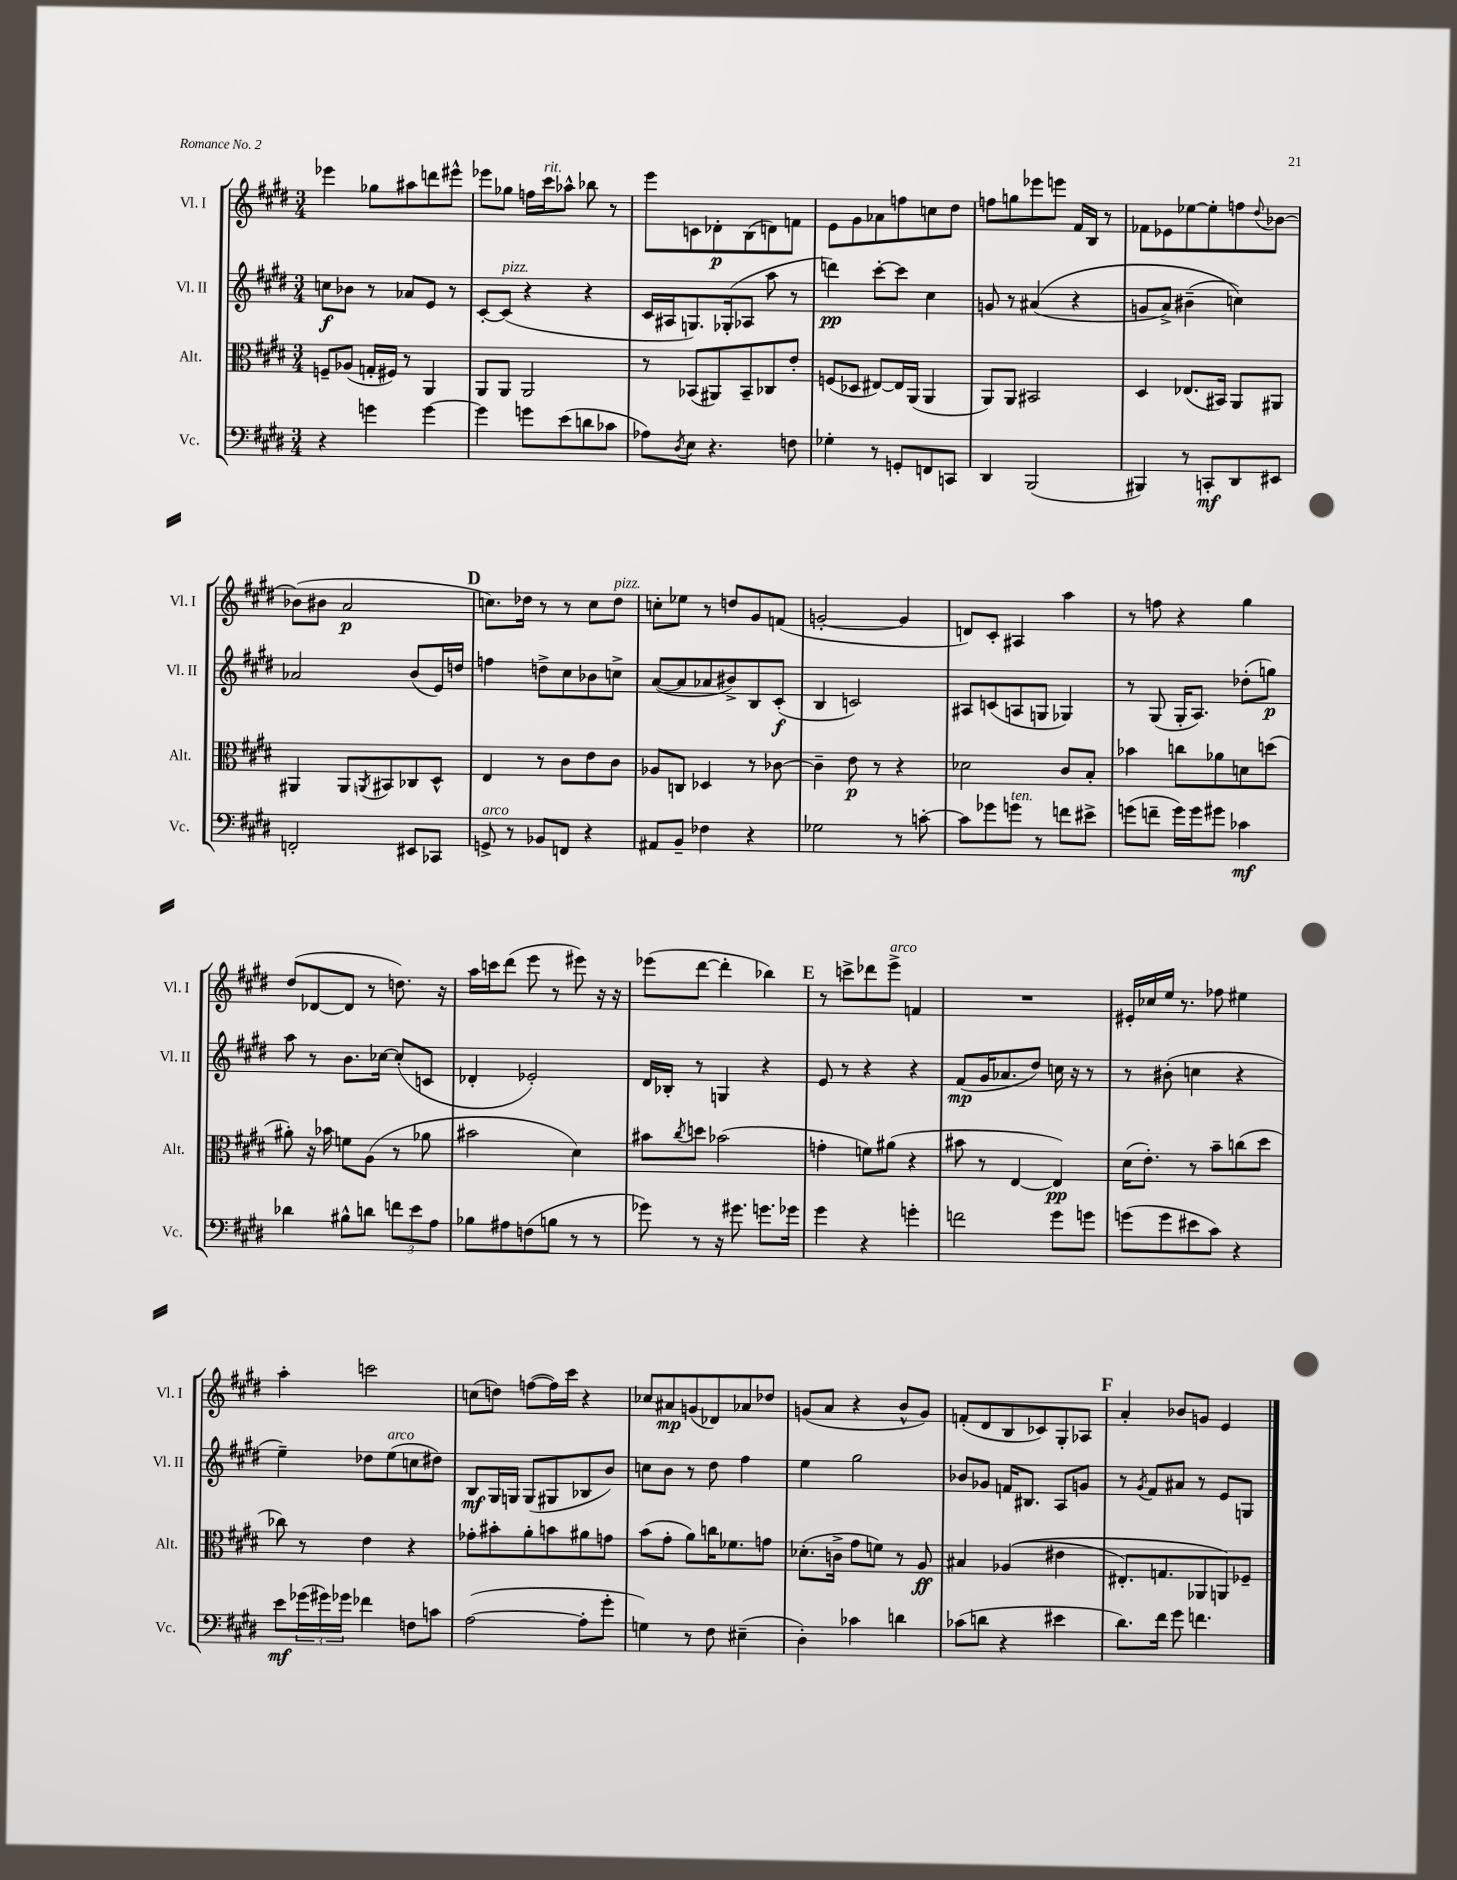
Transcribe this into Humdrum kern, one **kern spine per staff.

**kern	**dynam	**kern	**dynam	**kern	**dynam	**kern	**dynam
*part4	*part4	*part3	*part3	*part2	*part2	*part1	*part1
*staff4	*staff4	*staff3	*staff3	*staff2	*staff2	*staff1	*staff1
*I"Vc.	*	*I"Alt.	*	*I"Vl. II	*	*I"Vl. I	*
*I'Vc.	*	*I'Alt.	*	*I'Vl. II	*	*I'Vl. I	*
*clefF4	*	*clefC3	*	*clefG2	*	*clefG2	*
*k[f#c#g#d#]	*	*k[f#c#g#d#]	*	*k[f#c#g#d#]	*	*k[f#c#g#d#]	*
*M3/4	*	*M3/4	*	*M3/4	*	*M3/4	*
=83	=83	=83	=83	=83	=83	=83	=83
4r	.	8Fn~/L	.	8ccn\L	f	4eee-X\	.
.	.	(8A-X/J	.	8b-X\J	.	.	.
4gn\	.	16Gn'/LL	.	8r	.	8gg-X\L	.
.	.	16F#X/JJ)	.	.	.	.	.
.	.	8r	.	8a-X/L	.	8aa#X\	.
[4g\	.	4AA/	.	8e/J	.	8dddn\	.
.	.	.	.	8r	.	8eee#X^^\J	.
=84	=84	=84	=84	=84	=84	=84	=84
4g\]	.	8AA/L	.	[8c#'/L	.	8eee-X\L	.
!	!	!	!	!LO:TX:a:i:t=pizz.	!	!	!
.	.	8AA/J	.	(8c#/J]	.	8gg-X\J	.
8gn\L	.	2AA/	.	4r	.	16ffn\LL	.
!	!	!	!	!	!	!LO:TX:a:i:t=rit.	!
.	.	.	.	.	.	16ccc#\J	.
(8e\	.	.	.	.	.	8aa-X^^\J	.
8dn\	.	.	.	4r	.	8bb-X\	.
8c-X\J	.	.	.	.	.	8r	.
=85	=85	=85	=85	=85	=85	=85	=85
8A-X\L)	.	8r	.	16c#/LL	.	8eee\L	.
.	.	.	.	16A#X/J	.	.	.
8qD#/	.	.	.	.	.	.	.
8E\J	.	(8BB-X/L	.	8.Gn/)	.	8cn\	.
4.r	.	8AA#X/)	.	.	.	8d-X'\	p
.	.	.	.	(16G-X'/k	.	.	.
.	.	8BB-~/	.	8A-X/J	.	(8B\	.
.	.	8C-X/	.	8aa\	.	8dn\)	.
8Fn\	.	8e'/J	.	8r	.	8fn\J	.
=86	=86	=86	=86	=86	=86	=86	=86
4G-X'\	.	(8Fn/L	.	4dddn\)	pp	8e\L	.
.	.	8D-X/J	.	.	.	8g#\	.
8r	.	[8E#X/L)	.	[8ccc#'\L	.	8a-X\	.
8GGn'/L	.	16E#/L]	.	8ccc#\J]	.	8ffn\	.
.	.	(16AA/JJ	.	.	.	.	.
8FFn/	.	4AA/	.	4cc#\	.	8ccn\	.
8CCn/J	.	.	.	.	.	8dd#\J	.
=87	=87	=87	=87	=87	=87	=87	=87
4DD#/	.	8AA/L)	.	8gn/	.	8ffn\L	.
.	.	8AA/J	.	8r	.	8ggn\	.
(2BBB/	.	2BB#X/	.	((4a#X/	.	8eee-X\	.
.	.	.	.	.	.	8eeen\J	.
.	.	.	.	4r	.	16f#/LL	.
.	.	.	.	.	.	16B/JJ	.
.	.	.	.	.	.	8r	.
=88	=88	=88	=88	=88	=88	=88	=88
4BBB#X/)	.	4D#/	.	8gn/L	.	8f-X\L	.
.	.	.	.	8a^/J)	.	8e-X\	.
8r	.	(8.E-X/L	.	(4b#X~\	.	[8ee-X\	.
8CCn'/L	mf	.	.	.	.	8ee-'\]	.
.	.	16BB#X/Jk)	.	.	.	.	.
8DD#/	.	8AA/L	.	4ccn\))	.	8ffn\	.
.	.	.	.	.	.	8qqdd#/	.
8EE#X/J	.	8AA#X/J	.	.	.	[8b-X\J	.
!!LO:LB:g=z
=89	=89	=89	=89	=89	=89	=89	=89
2FFn'/	.	4AA#X/	.	2a-X/	.	(8b-X\L]	.
.	.	.	.	.	.	8b#X\J	.
.	.	8AA#/L	.	.	.	2a/	p
.	.	8qAAn/	.	.	.	.	.
.	.	8BB#X/	.	.	.	.	.
8EE#X/L	.	8C-X/	.	(8b/L	.	.	.
8CC-X/J	.	8D#^^/J	.	16e/L)	.	.	.
.	.	.	.	16ddn/JJ	.	.	.
!!LO:REH:place=s1:t=D
=90	=90	=90	=90	=90	=90	=90	=90
!LO:TX:a:i:t=arco	!	!	!	!	!	!	!
8GGn^/	.	4E/	.	4ffn\	.	8.ccn\L)	.
8r	.	.	.	.	.	.	.
.	.	.	.	.	.	16dd-X\Jk	.
8BB-X/L	.	8r	.	8ddn^\L	.	8r	.
8FFn/J	.	8c#\L	.	8cc#\	.	8r	.
4r	.	8e\	.	8b-X\	.	8cc\L	.
!	!	!	!	!	!	!LO:TX:a:i:t=pizz.	!
.	.	8c#\J	.	8ccn^\J	.	8dd-\J	.
=91	=91	=91	=91	=91	=91	=91	=91
8AA#X/L	.	8A-X/L	.	([8a/L	.	8ccn'\L	.
8BB~/J	.	8Cn/J	.	8a/]	.	8ee-X\J	.
4F-X\	.	4D-X/	.	8a-X/	.	8r	.
.	.	.	.	8b#X^/)	.	8ddn/L	.
4r	.	8r	.	8B/	.	8g#/	.
.	.	[8c-X\	.	(8c#'/J	f	(8fn/J	.
=92	=92	=92	=92	=92	=92	=92	=92
2G-X\	.	4c-~\]	.	4B/	.	[2gn'/	.
.	.	8e\	p	2cn/)	.	.	.
.	.	8r	.	.	.	.	.
8r	.	4r	.	.	.	4g/]	.
[8cn'\	.	.	.	.	.	.	.
=93	=93	=93	=93	=93	=93	=93	=93
8c\L]	.	2d-X\	.	8A#X/L	.	8dn/L)	.
8g-X\	.	.	.	(8cn/	.	8c#'/J	.
!LO:TX:a:i:t=ten.	!	!	!	!	!	!	!
8gn\J	.	.	.	8An/	.	4A#X/	.
8r	.	.	.	8Gn/J	.	.	.
8fn\L	.	8c#/L	.	4G-X/)	.	4aa\	.
8e#X^\J	.	8B'/J	.	.	.	.	.
=94	=94	=94	=94	=94	=94	=94	=94
(8gn\L	.	4b-X\	.	8r	.	8r	.
8fn~\J	.	.	.	(8G#/	.	8ffn\	.
16g\LL)	.	8ccn\L	.	16G#'/KL	.	4r	.
16g\J	.	.	.	8.A/J)	.	.	.
8g#X\J	.	8a-X\	.	.	.	.	.
4c-X\	mf	8dn\	.	(8dd-X'\L	.	4gg#\	.
.	.	(8ddn\J	.	8ggn\J)	p	.	.
!!LO:LB:g=z
=95	=95	=95	=95	=95	=95	=95	=95
4d-X\	.	8a#X'\)	.	8aa\	.	(8dd#/L	.
.	.	16r	.	8r	.	[8d-X/	.
.	.	16b-X\	.	.	.	.	.
8B#X^^\L	.	8fn\L	.	8.b\L	.	8d-/J]	.
8dn\J	.	(8A\J	.	.	.	8r	.
.	.	.	.	[16cc-X\Jk	.	.	.
12fn\L	.	8r	.	(8cc-'/L]	.	8.ddn\)	.
12e\	.	.	.	.	.	.	.
.	.	8a-X\	.	8cn/J	.	.	.
12A\J	.	.	.	.	.	.	.
.	.	.	.	.	.	16r	.
=96	=96	=96	=96	=96	=96	=96	=96
8B-X\L	.	2b#X\	.	4d-X'/	.	16aa\LL	.
.	.	.	.	.	.	16cccn\J	.
8A#X\	.	.	.	.	.	(8ddd#\J	.
(8Fn\	.	.	.	2e-X'/)	.	8eee\	.
8Bn\J	.	.	.	.	.	8r	.
8r	.	4d#\)	.	.	.	8eee#X\)	.
8r	.	.	.	.	.	16r	.
.	.	.	.	.	.	16r	.
=97	=97	=97	=97	=97	=97	=97	=97
8g-X\)	.	8b#X\L	.	16d#/LL	.	(8eee-X\L	.
.	.	.	.	16B-X'/JJ	.	.	.
.	.	8qcc#/	.	.	.	.	.
8r	.	8ddn\J	.	8r	.	[8ddd#\J	.
16r	.	(2b-X\	.	4Gn/	.	4ddd#'\]	.
8.g#X\	.	.	.	.	.	.	.
8.gn\L	.	.	.	4r	.	4bb-X\)	.
16g-X\Jk	.	.	.	.	.	.	.
!!LO:REH:place=s1:t=E
=98	=98	=98	=98	=98	=98	=98	=98
4g#\	.	4gn'\	.	8e/	.	8r	.
.	.	.	.	8r	.	8cccn^\L	.
4r	.	8fn\L)	.	4r	.	8ddd-X\	.
!	!	!	!	!	!	!LO:TX:a:i:t=arco	!
.	.	(8a#X\J	.	.	.	8eee^\J	.
4gn'\	.	4r	.	4r	.	4fn/	.
=99	=99	=99	=99	=99	=99	=99	=99
2fn\	.	8b#X\	.	(8f#/L	mp	2.r	.
.	.	8r	.	16g#/K	.	.	.
.	.	.	.	8.a-X/	.	.	.
.	.	[4E/	.	.	.	.	.
.	.	.	.	8dd#/J)	.	.	.
8g#\L	.	4E/])	pp	16ccn\	.	.	.
.	.	.	.	16r	.	.	.
8gn\J	.	.	.	8r	.	.	.
=100	=100	=100	=100	=100	=100	=100	=100
(8gn\L	.	(16d#\KL	.	8r	.	16e#X'/LL	.
.	.	8.e'\J)	.	.	.	16cc-X/	.
8g\	.	.	.	(8b#X'\	.	16ee/JJ	.
.	.	.	.	.	.	8.r	.
8e#X\	.	8r	.	4ccn\	.	.	.
8c#\J)	.	8b~\L	.	.	.	8ff-X\	.
4r	.	(8ccn\	.	4r	.	4ee#X\	.
.	.	8dd#\J	.	.	.	.	.
!!LO:LB:g=z
=101	=101	=101	=101	=101	=101	=101	=101
8e\L	mf	8cc-X\)	.	4ee~\)	.	4aa'\	.
(24g-X\L	.	8r	.	.	.	.	.
24g#X\)	.	.	.	.	.	.	.
24g-X\JJ	.	.	.	.	.	.	.
4f-X\	.	4e\	.	8dd-X\L	.	2cccn\	.
!	!	!	!	!LO:TX:a:i:t=arco	!	!	!
.	.	.	.	(8ee\	.	.	.
8Fn\L	.	4r	.	8ccn\	.	.	.
8cn\J	.	.	.	8dd#X\J)	.	.	.
=102	=102	=102	=102	=102	=102	=102	=102
([2A\	.	8g-X'\L	.	8B/L	mf	(8ccn\L	.
.	.	8b#X'\	.	16G#/L	.	8ddn\J)	.
.	.	.	.	16Gn/JJ	.	.	.
.	.	8a'\	.	(8G/L	.	([8ffn\L	.
.	.	8bn\	.	8G#X/	.	16ff\L])	.
.	.	.	.	.	.	16ccc#\JJ	.
8A'\L]	.	8a#X\	.	8B-X/	.	4r	.
8g#'\J	.	8gn\J	.	8b/J)	.	.	.
=103	=103	=103	=103	=103	=103	=103	=103
4Gn\)	.	(8b\L	.	8ccn\L	.	8cc-X/L	.
.	.	8g#'\J	.	8b\J	.	8a#X/	mp
8r	.	8a\L)	.	8r	.	(8gn/	.
8F#\	.	16ccn\K	.	8dd#\	.	8d-X/)	.
.	.	8.f-X\	.	.	.	.	.
(4E#X~\	.	.	.	4ff#\	.	8a-X/	.
.	.	8gn\J	.	.	.	8dd-X/J	.
=104	=104	=104	=104	=104	=104	=104	=104
4D#'\)	.	(8.d-X'\L	.	4ee\	.	(8gn/L	.
.	.	.	.	.	.	8a/J	.
.	.	16cn^\Jk	.	.	.	.	.
4c-X\	.	8g#\L	.	2gg#\	.	4r	.
.	.	8fn\J)	.	.	.	.	.
4dn\	.	8r	.	.	.	8b^^/L	.
.	.	8A/	ff	.	.	8g/J)	.
=105	=105	=105	=105	=105	=105	=105	=105
(8c-X\L	.	4B#X/	.	8b-X/L	.	(8fn'/L	.
8dn\J	.	.	.	8g-X/J	.	8d#/	.
4r	.	((4A-X/	.	16fn/KL	.	8B/	.
.	.	.	.	8.B#X/J	.	.	.
.	.	.	.	.	.	8c-X/)	.
4e#X\	.	4e#X\	.	8A/L	.	8G#'/	.
.	.	.	.	8gn/J	.	8A-X/J	.
!!LO:REH:place=s1:t=F
=106	=106	=106	=106	=106	=106	=106	=106
8.d#\L)	.	8.E#X'/L)	.	8r	.	4a'/	.
.	.	.	.	8qg#/	.	.	.
.	.	.	.	8f#/L	.	.	.
16f#\Jk	.	8.Gn/	.	.	.	.	.
8g#\	.	.	.	8a#X/J	.	8b-X/L	.
4.fn\	.	8AA-X/	.	8r	.	8gn/J	.
.	.	8AAn/)	.	8e/L	.	4e/	.
.	.	8F-X~/J	.	8Gn/J	.	.	.
==	==	==	==	==	==	==	==
*-	*-	*-	*-	*-	*-	*-	*-
